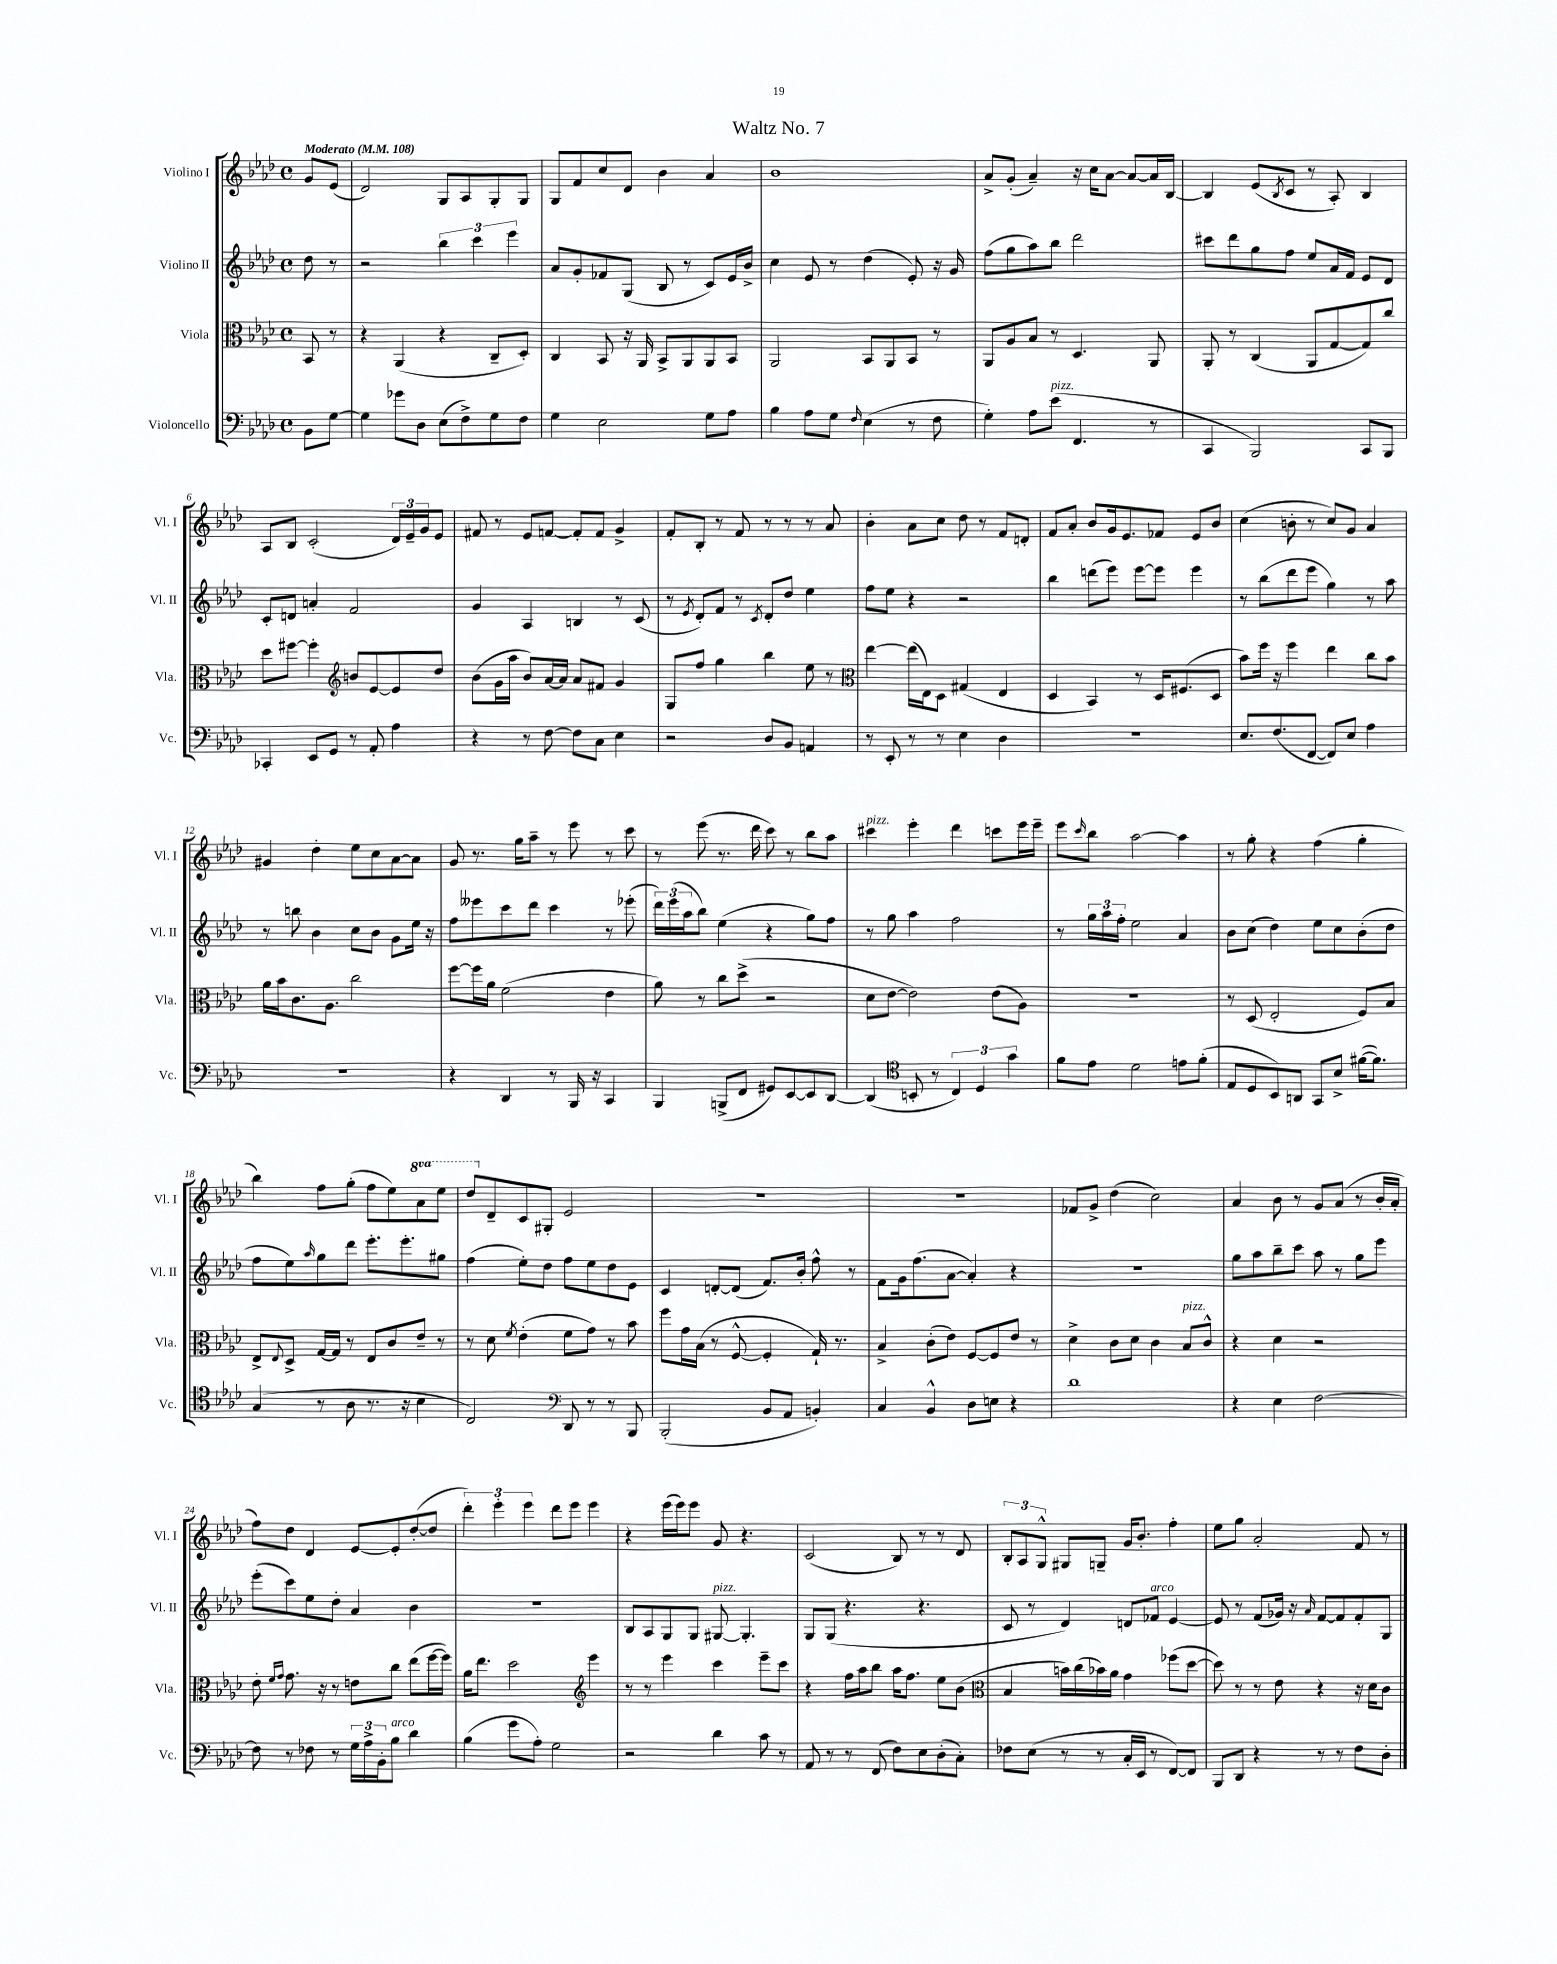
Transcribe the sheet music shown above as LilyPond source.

\header { title = "Waltz No. 7" }
<<
\new StaffGroup <<
\new Staff = "s0" \with { instrumentName = "Violino I" shortInstrumentName = "Vl. I" } {
    \clef treble \key aes \major \defaultTimeSignature \time 4/4 \set Staff.ottavationMarkups = #ottavation-simple-ordinals \partial 4 \tempo "Moderato" 4 = 108
    g'8 ees'8( |
    des'2) g8 aes8 g8-. g8 |
    g8 f'8 c''8 des'8 bes'4 aes'4 |
    bes'1 |
    aes'8-> g'8-.( aes'4--) r16 c''16 aes'8~ aes'8~ aes'16 bes16~ |
    bes4 ees'8( \acciaccatura { bes8 } c'8 r8 aes8-.) bes4 |
    aes8 bes8 c'2-.( \tuplet 3/2 { des'16) ees'16-- g'16 } ees'8 |
    fis'8 r8 ees'8 f'8~ f'8-. f'8 g'4-> |
    f'8-. bes8-. r8 f'8 r8 r8 r8 aes'8 |
    bes'4-. aes'8 c''8 des''8 r8 f'8 d'8-. |
    f'8 aes'8-. bes'8 g'16 ees'8. fes'8 ees'8 bes'8 |
    c''4( b'8-. r8 c''8) g'8 aes'4 |
    gis'4 des''4-. ees''8 c''8 aes'8~ aes'8 |
    g'8 r8. g''16 aes''8-- r8 ees'''8 r8 c'''8 |
    r8 ees'''8( r8. des'''16 c'''8) r8 bes''8 aes''8 |
    cis'''4^\markup { \italic "pizz." } ees'''4-. des'''4 c'''8 ees'''16 ees'''16-- |
    ees'''8 \grace { c'''16 } bes''8 aes''2~ aes''4 |
    r8 g''8-. r4 f''4( g''4-. |
    bes''4) f''8 g''8-.( f''8 ees''8) \ottava #1 aes''8 ees'''8 |
    des'''8 \ottava #0 des'8-- c'8 gis8-. ees'2 |
    R1 |
    R1 |
    fes'8 g'8-> des''4( c''2) |
    aes'4 bes'8 r8 g'8 aes'8( r8 bes'16-. aes'16-. |
    f''8) des''8 des'4 ees'8~ ees'8-. des''8~-.( des''8 |
    \tuplet 3/2 { des'''4-.) ees'''4-. ees'''4 } des'''8 ees'''8 ees'''4 |
    r4 ees'''16( ees'''16) ees'''8 g'8 r4. |
    c'2( bes8) r8 r8 des'8 |
    \tuplet 3/2 { bes8-. aes8 g8-^ } gis8 g8-- g'16 bes'8.-. f''4-. |
    ees''8 g''8 aes'2-. f'8 r8 \bar "|." |
}
\new Staff = "s1" \with { instrumentName = "Violino II" shortInstrumentName = "Vl. II" } {
    \clef treble \key aes \major \defaultTimeSignature \time 4/4 \partial 4
    des''8 r8 |
    r2 \tuplet 3/2 { bes''4 c'''4 ees'''4 } |
    aes'8 g'8-. fes'8 g8( bes8 r8 c'8) ees'16 bes'16-> |
    c''4 ees'8 r8 des''4( ees'8-.) r16 g'16 |
    f''8( g''8 aes''8) bes''8 des'''2 |
    cis'''8 des'''8 g''8 f''8 ees''8 aes'16 f'16 ees'8 des'8 |
    c'8-. d'8 a'4-. f'2 |
    g'4 aes4 b4 r8 c'8( |
    r8 \acciaccatura { ees'8 } des'8-.) f'8 r8 \acciaccatura { c'8 } des'8-. des''8 ees''4 |
    f''8 ees''8 r4 r2 |
    bes''4 d'''8( ees'''8) ees'''8~ ees'''8 ees'''4 |
    r8 bes''8( des'''8 ees'''8 g''4) r8 aes''8 |
    r8 b''8 bes'4 c''8 bes'8 g'8 ees''16 r16 |
    f''8 eeses'''8 c'''8 des'''8 c'''4 r8 ees'''8-.( |
    \tuplet 3/2 { des'''16) ees'''16( aes''16 } bes''8) ees''4( r4 g''8) f''8 |
    r8 g''8 aes''4 f''2 |
    r8 \tuplet 3/2 { g''16 aes''16 f''16-. } ees''2 aes'4 |
    bes'8 c''8( des''4) ees''8 c''8 bes'8-.( des''8 |
    f''8 ees''8) \grace { aes''16 } g''8 des'''8 ees'''8.-. ees'''8.-. gis''8 |
    f''4( ees''8-.) des''8 f''8 ees''8 des''8 ees'8 |
    c'4 d'8~-. d'8( f'8.) bes'16-. f''8-^ r8 |
    f'8 g'16 f''8.( aes'8~ aes'4-.) r4 |
    R1 |
    g''8 aes''8 bes''8-- c'''8 aes''8 r8 g''8 ees'''8 |
    ees'''8-.( c'''8) ees''8 des''8-. aes'4 bes'4 |
    r1 |
    bes8 aes8 g8 g8 gis8~^\markup { \italic "pizz." } gis4.-. |
    g8 g8( r4. r4. |
    c'8 r8 des'4) d'8 fes'8^\markup { \italic "arco" } ees'4~ |
    ees'8 r8 f'8( ges'16) r16 \grace { aes'16 } f'8~ f'8 f'8-. g8 \bar "|." |
}
\new Staff = "s2" \with { instrumentName = "Viola" shortInstrumentName = "Vla." } {
    \clef alto \key aes \major \defaultTimeSignature \time 4/4 \partial 4
    bes,8 r8 |
    r4 aes,4( r4 c8-- des8-.) |
    c4 bes,8 r16 aes,16 bes,8-> aes,8 aes,8 bes,8 |
    aes,2 bes,8 aes,8 bes,8 r8 |
    aes,8 aes8 bes8 r8 des4. aes,8 |
    aes,8-. r8 c4( aes,8 g8~ g8) c''8 |
    des''8 fis''8~ fis''4-. \clef treble b'8 ees'8~ ees'8 des''8 |
    bes'8( g'16 aes''16 bes'8) aes'16~ aes'16 aes'8 fis'8 g'4 |
    g8 f''8 g''4 bes''4 ees''8 r8 |
    \clef alto ees''4~ ees''16( ees16) des8 gis4( ees4 |
    des4 bes,4) r8 des16 fis8.( des8 |
    bes'8) f''16 r16 f''4 ees''4 c''8 bes'8 |
    aes'16 bes'16 c'8. aes8. c''2 |
    f''8~ f''16 aes'16 f'2( ees'4 |
    aes'8) r8 c''8 des''8->( r2 |
    des'8 ees'8~ ees'2) ees'8( aes8) |
    R1 |
    r8 des8( ees2-. f8) bes8 |
    ees8-> \appoggiatura { ees8 } des8-> g16~ g16 r8 ees8 c'8 ees'8-- r8 |
    r8 des'8 \acciaccatura { f'8 } ees'4-.( f'8 g'8) r8 bes'8 |
    f''8 g'16 bes16( r8 f8~-^ f4-. g16-!) r8. |
    bes4-> c'8-.( ees'8) f8~ f8 ees'8 r8 |
    des'4-> c'8 des'8 c'4 bes8^\markup { \italic "pizz." } c'8-^ |
    r4 des'4 r2 |
    ees'8-. \grace { f'16 g'16 } g'8. r16 r8 e'8 c''8 ees''8( f''16~ f''16) |
    aes'16 ees''8. des''2 \clef treble ees'''4 |
    r8 r8 ees'''4 c'''4 ees'''8-- c'''8 |
    r4 f''16 aes''16 bes''8 aes''16 f''8. ees''8 bes'8( |
    \clef alto bes4 b'16) c''16( bes'16) aes'16 g'4 fes''8( des''8~ |
    des''8) r8 r8 ees'8 r4 r16 des'16 c'8 \bar "|." |
}
\new Staff = "s3" \with { instrumentName = "Violoncello" shortInstrumentName = "Vc." } {
    \clef bass \key aes \major \defaultTimeSignature \time 4/4 \partial 4
    bes,8 g8~ |
    g4 ges'8 des8 ees8( f8->) g8 f8 |
    g4 ees2 g8 aes8 |
    bes4 aes8 g8 \grace { f16 } ees4( r8 f8 |
    g4-.) aes8 ees'8^\markup { \italic "pizz." }( f,4. r8 |
    c,4 bes,,2) c,8 bes,,8 |
    ces,4-. ees,8 g,8 r8 aes,8-. aes4 |
    r4 r8 f8~ f8 c8 ees4 |
    r2 des8 bes,8 a,4 |
    r8 ees,8-. r8 r8 ees4 des4 |
    R1 |
    ees8. f8.( f,8~ f,8) ees8 aes4 |
    R1 |
    r4 des,4 r8 bes,,16 r16 c,4 |
    bes,,4 b,,8->( f,8 gis,8) ees,8~ ees,8 des,8~ |
    des,4( \clef tenor b,8-. r8 \tuplet 3/2 { c4) des4 g'4 } |
    f'8 ees'8 des'2 e'8 f'8-.( |
    ees8 des8 bes,8) a,8 g,8 bes8-> fis'16~( fis'8.) |
    g4( r8 aes8 r8. r16 bes4 |
    c2) \clef bass des,8 r8 r8 bes,,8 |
    bes,,2-.( bes,8 aes,8 b,4-.) |
    c4 bes,4-^ des8 e8 r4 |
    des'1 |
    r4 ees4 f2~ |
    f8 r8 fes8 r8 \tuplet 3/2 { g16 aes16-> bes,16-. } bes8^\markup { \italic "arco" } des'4 |
    bes4( g'8 aes8-.) g2 |
    r2 des'4 c'8 r8 |
    aes,8 r8 r8 f,8( f8) ees8 des8-.( c8-.) |
    fes8 ees8( r8 r8 c16-. ees,16 r8 f,8~) f,8 |
    bes,,8 des,8 r4 r8 r8 f8 des8-. \bar "|." |
}
>>
>>
